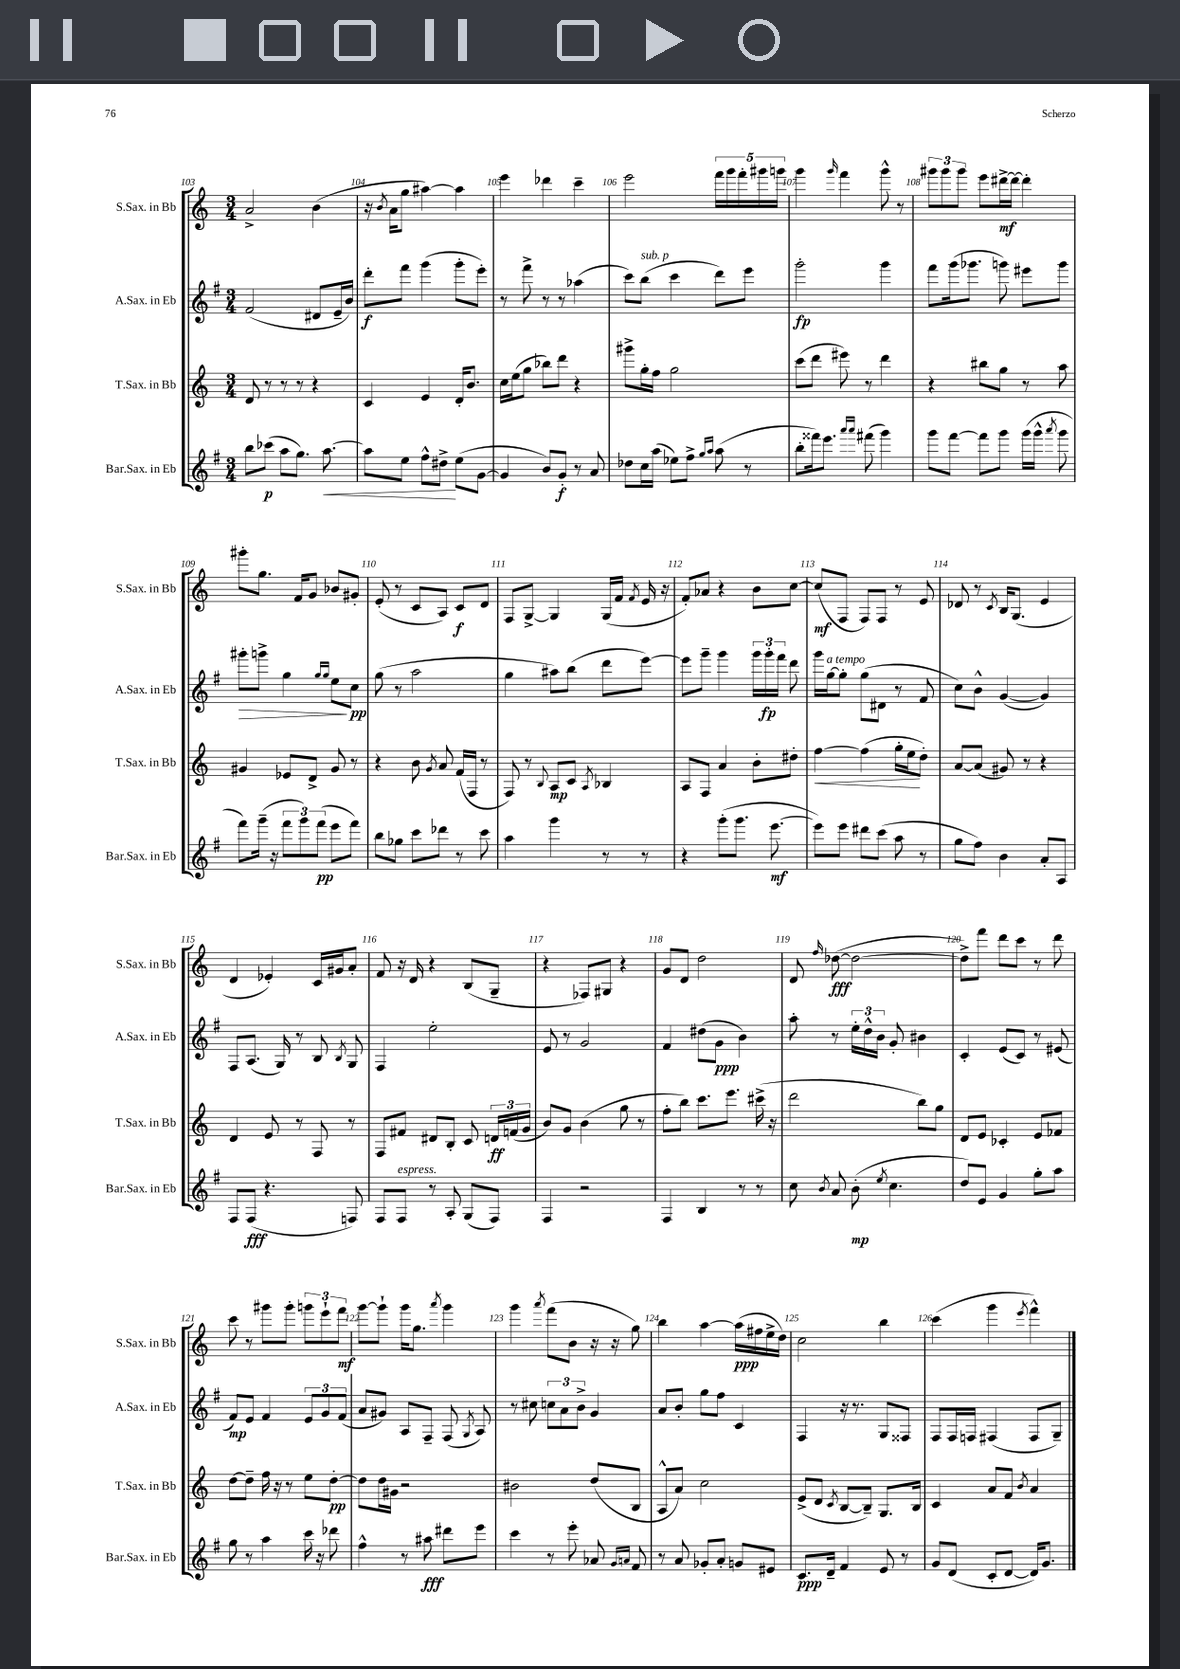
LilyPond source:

<<
\new StaffGroup <<
\new Staff = "s0" \with { instrumentName = "S.Sax. in Bb" shortInstrumentName = "S.Sax. in Bb" } {
    \clef treble \key c \major \numericTimeSignature \time 3/4
    \autoBeamOff a'2-> b'4( |
    r16 \acciaccatura { b'8 } a'16[ g''8] ais''4~) ais''4 |
    e'''4 des'''4 c'''4-- |
    e'''2 \tuplet 5/4 { f'''16[ g'''16 f'''16-. gis'''16 g'''16] } |
    g'''4 \grace { g'''16 } f'''4 g'''8-^ r8 |
    \tuplet 3/2 { gis'''8[ gis'''8 gis'''8] } e'''8[ dis'''16~->\mf dis'''16]~ dis'''4-. |
    gis'''8[-. g''8.] f'16[ g'8] bes'8[ gis'8]-. |
    e'8-.( r8 c'8[ a8]) c'8[\f d'8] |
    f8[ g8]~-> g4 g16[( f'16] \acciaccatura { f'8 } e'16 r16 |
    f'8[-.) aes'8] r4 b'8[ c''8]~ |
    c''8[\mf( f8] f8[) f8] r8 e'8 |
    des'8 r8 \acciaccatura { c'8 } b16[ g8.]( e'4 |
    d'4 ees'4-.) c'16[ gis'16 a'8]-. |
    f'8 r16 d'16 r4 b8[( g8]-- |
    r4 fes8[) gis8] r4 |
    g'8[ d'8] d''2 |
    d'8 \grace { f''16 } des''8~\fff( des''2~ |
    des''8[->) f'''8] d'''8[ c'''8] r8 d'''8 |
    c'''8 r8 gis'''8[ gis'''8]-. \tuplet 3/2 { g'''8[ e'''8-! f'''8]\mf } |
    g'''8[~ g'''8]-! g'''16[ g''8.] \acciaccatura { a'''8 } g'''4 |
    g'''4 \acciaccatura { a'''8 } f'''8[( b'8] r16 r16 g''8) |
    b''4 a''4~ a''16[\ppp( fis''16 e''16-> d''16]) |
    c''2 b''4 |
    c'''4( g'''4 \acciaccatura { e'''8 } f'''4-^) \bar "|." |
}
\new Staff = "s1" \with { instrumentName = "A.Sax. in Eb" shortInstrumentName = "A.Sax. in Eb" } {
    \clef treble \key g \major \numericTimeSignature \time 3/4
    \autoBeamOff fis'2( dis'8[ e'16-- b'16]) |
    d'''8[-.\f fis'''8] g'''4( g'''8[-. e'''8]-.) |
    r8 fis'''8-> r8 r8 aes''4( |
    c'''8[) b''8]^\markup { \italic "sub. p" }( c'''4 d'''8[) e'''8] |
    g'''2-.\fp g'''4 |
    fis'''8[ g'''16( ges'''8.] g'''8) eis'''8[ g'''8] |
    gis'''8[-.\> g'''8]-> g''4 \grace { g''16[ g''16] } e''8[\! c''8]\pp |
    g''8( r8 a''2 |
    g''4 ais''8[) b''8]( d'''8[ e'''8]~) |
    e'''8[ g'''8]-- g'''4 \tuplet 3/2 { g'''16[ g'''16-.\fp fis'''16] } d'''8 |
    g'''16[ g''16~^\markup { \italic "a tempo" } g''8]-. g''8[( dis'8] r8 fis'8 |
    c''8[) b'8]-^ g'4~( g'4) |
    fis8[ a8.]( g16) r8 b8 \acciaccatura { b8 } g8 |
    fis4 e''2-. |
    e'8 r8 g'2 |
    fis'4 dis''8[( g'8]\ppp b'4) |
    a''8-. r8 \tuplet 3/2 { e''16[-. d''16-^ b'16] } g'8-. bis'4 |
    c'4-. e'8[( c'8]) r8 eis'8( |
    fis'8[\mp) e'8] fis'4 \tuplet 3/2 { e'8[ g'8 fis'8]( } |
    a'8[ gis'8]) a8[ fis8]-- fis8( \acciaccatura { g8 } a8) |
    r8 cis''8 \tuplet 3/2 { c''8[ a'8 b'8]-> } g'4 |
    a'8[ b'8]-. g''8[ fis''8] c'4 |
    fis4 r16 r8. g8[ fisis8] |
    fis8[ fis16 f16] fis4( fis8[ g8]--) \bar "|." |
}
\new Staff = "s2" \with { instrumentName = "T.Sax. in Bb" shortInstrumentName = "T.Sax. in Bb" } {
    \clef treble \key c \major \numericTimeSignature \time 3/4
    \autoBeamOff d'8 r8 r8 r8 r4 |
    c'4 e'4 d'16[-. b'8.] |
    c''16[ e''16( g''8] bes''8[) d'''8] r4 |
    gis'''8[-> g''16-. f''16] g''2 |
    c'''8[( d'''8] eis'''8) r8 d'''4 |
    r4 bis''8[ g''8] r8 a''8 |
    gis'4 ees'8[ d'8]-> gis'8 r8 |
    r4 b'8 \acciaccatura { g'8 } a'8 f'16[( f16] r8 |
    f8) r8 \appoggiatura { b8 } a8[\mp c'8] \acciaccatura { a8 } bes4 |
    a8[ f8] a'4 b'8[-. dis''8]-. |
    f''4~\< f''4( g''16[-. e''16\! d''8]-.) |
    a'8[~ a'8]( gis'8) r8 r4 |
    d'4 e'8 r8 f8 r8 |
    f8[ fis'8] dis'8[ b8]-. c'8 \tuplet 3/2 { d'16[\ff f'16( g'16] } |
    b'8[) g'8] b'4( g''8 r8 |
    f''8[-. b''8]) c'''8.[ e'''8.] cis'''16->( r16 |
    d'''2 b''8[) g''8] |
    d'8[ e'8] ces'4-. e'8[ fes'8] |
    d''8[~ d''8]-- f''16 r16 r8 e''8[ d''8]~-.\pp |
    d''8[ d''16 gis'16] r2 |
    bis'2 d''8[( b8] |
    a8[-^ a'8]) c''2 |
    e'8[->( d'8] \acciaccatura { c'8 } b8[~ b8]--) g8.[ b16] |
    c'4 a'8[ f'8] \acciaccatura { b'8 } a'4 \bar "|." |
}
\new Staff = "s3" \with { instrumentName = "Bar.Sax. in Eb" shortInstrumentName = "Bar.Sax. in Eb" } {
    \clef treble \key g \major \numericTimeSignature \time 3/4
    \autoBeamOff b''8[ ces'''8]\p( a''8[ g''8.]) a''8.~\< |
    a''8[ e''8] fis''8[-^ dis''8]->\! e''8[( g'8]~ |
    g'4 b'8[) g'8]-.\f r8 a'8 |
    des''8[ c''16 a''16]( ees''8[) fis''8]-> \grace { g''16[ a''16] } a''8( r8 |
    b''8[-. fisis'''16) e'''8.] \grace { a'''16[ a'''16] } fis'''8( g'''4) |
    g'''8[ fis'''8]~ fis'''8[ g'''8] g'''16[( g'''16]-^ \acciaccatura { a'''8 } g'''8 |
    fis'''8[) g'''16]--( r16 \tuplet 3/2 { fis'''8[ g'''8) fis'''8]\pp( } e'''8[ fis'''8]) |
    b''8[ ges''8] c'''8[ des'''8] r8 c'''8 |
    a''4 g'''4 r8 r8 |
    r4 g'''8[-.( g'''8.] e'''8.~\mf |
    e'''8[) e'''8] dis'''8[ c'''8]( a''8 r8 |
    g''8[ fis''8]) b'4 a'8[-. a8] |
    fis8[ fis8]\fff( r4. f8) |
    fis8[ fis8]^\markup { \italic "espress." } r8 a8-. g8[( fis8]) |
    fis4 r2 |
    fis4 b4 r8 r8 |
    c''8 \acciaccatura { b'8 } a'8 b'8-.\mp( \acciaccatura { e''8 } c''4. |
    d''8[) e'8] g'4 g''8[-. a''8] |
    g''8 r8 a''4 c'''16 r16 des'''8 |
    fis''4-^ r8 ais''8\fff dis'''8[ e'''8] |
    c'''4 r8 e'''8-. aes'8 \grace { g'16[ a'16] } fis'8 |
    r8 a'8 ges'8[-. a'8]-. g'8[ eis'8] |
    c'8.[\ppp d'16]-- fis'4 e'8 r8 |
    g'8[ d'8]( c'8[-. d'8]~ d'16[) g'8.] \bar "|." |
}
>>
>>
\layout { \context { \Score currentBarNumber = #103 \override BarNumber.break-visibility = ##(#f #t #t) barNumberVisibility = #all-bar-numbers-visible } }
